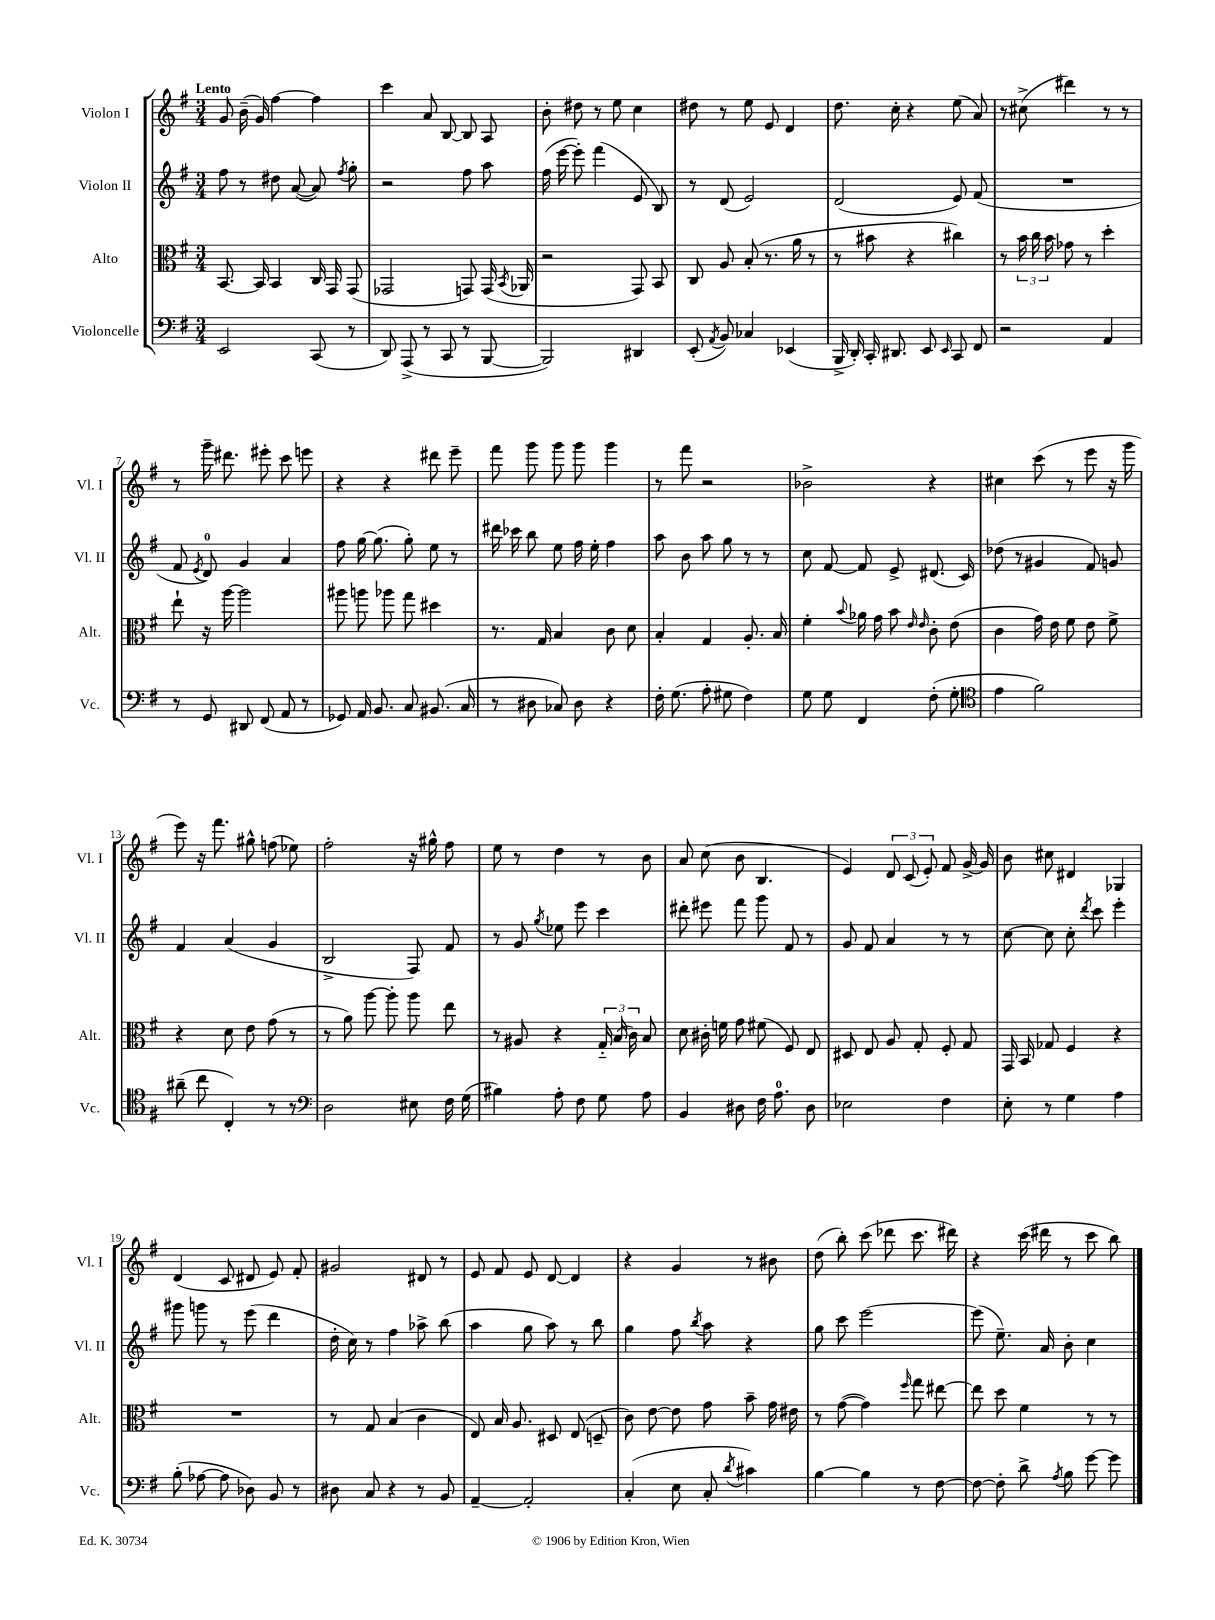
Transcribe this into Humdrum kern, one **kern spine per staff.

**kern	**kern	**kern	**kern
*staff4	*staff3	*staff2	*staff1
*clefF4	*clefC3	*clefG2	*clefG2
*k[f#]	*k[f#]	*k[f#]	*k[f#]
*M3/4	*M3/4	*M3/4	*M3/4
2EE	[8.BB	8ff#	8g
.	.	8r	(16b~
.	16BB]	.	16g)
.	4BB	8dd#	[4ff#
.	.	([8a	.
(8CC	16C	8a])	4ff#]
.	16GG	.	.
.	.	8qff#	.
8r	(8GG	8gg'	.
=	=	=	=
8DD)	2GG-	2r	4ccc
(8AAA^	.	.	.
8r	.	.	8a
8CC	.	.	[8B
8r	8GG)	8ff#	8B]
[8BBB	(16GG	8aa	8A
.	8qBB	.	.
.	16AA-	.	.
=	=	=	=
2BBB])	2r	(16ff#	8b'
.	.	[16eee	.
.	.	8eee'])	8dd#
.	.	(4fff#	8r
.	.	.	8ee
4DD#	8GG)	8e	4cc
.	8BB	8B)	.
=	=	=	=
(8EE'	8C	8r	8dd#
8qAA	.	.	.
8BB)	8A	(8d	8r
4C-	(8B'	2e)	8ee
.	8.r	.	8e
(4EE-	.	.	4d
.	16a	.	.
.	8r	.	.
=	=	=	=
16BBB^	8r	(2d	8.dd
16DD')	.	.	.
16CC'	8b#	.	.
8.DD#	.	.	16cc'
.	4r	.	4r
8EE	.	.	.
16qqEE	.	.	.
8CC	4cc#)	8e)	(8ee
8FF#	.	(8f#	8a)
=	=	=	=
2r	8r	2.r	8r
.	24b	.	(8cc#^
.	24cc	.	.
.	24b	.	.
.	8g-	.	4ddd#)
.	8r	.	.
4AA	4dd'	.	8r
.	.	.	8r
=	=	=	=
8r	8ee`	8f#	8r
.	.	8qe	.
8GG	16r	8d)	16ggg~
.	[16aa	.	8.ddd#
8DD#	2aa]	4g	.
(8FF#	.	.	8eee#'
8AA	.	4a	8ccc
8r	.	.	8eee
=	=	=	=
8GG-)	8aa#	8ff#	4r
16AA	8aa	[16gg	.
8.BB	.	(8.gg]	.
.	8aa-	.	4r
8C	8gg	8gg')	.
(8.BB#	4dd#	8ee	8ddd#
.	.	8r	8eee~
16C	.	.	.
=	=	=	=
8r	8.r	16ddd#	8fff#
.	.	16ccc-	.
8D#	.	8bb	8ggg
.	16G	.	.
8C-)	4B	8ee	8ggg
8D#	.	16ff#	8ggg
.	.	16ee'	.
4r	8c	4ff#	4ggg
.	8d	.	.
=	=	=	=
16F#'	4B'	8aa	8r
(8.G	.	.	.
.	.	8b	8fff#
8A'	4G	8aa	2r
8G#	.	8gg	.
4F#)	8.A'	8r	.
.	.	8r	.
.	16B	.	.
=	=	=	=
8G	4f#'	8cc	2b-^
8G	.	[8f#	.
.	8qqb	.	.
4FF#	16a-	8f#]	.
.	16g	.	.
.	8b	8e^	.
.	16qqe	.	.
.	16qqe	.	.
(8F#'	8c'	(8.d#	4r
8G'	(8e	.	.
.	.	16c)	.
=	=	=	=
*clefC4	*	*	*
4e	4c	(8dd-	4cc#
.	.	8r	.
2f#)	16g)	4g#	(8ccc
.	16e	.	.
.	8f#	.	8r
.	8e	8f#)	8eee
.	8f#^	8g	16r
.	.	.	16ggg
=	=	=	=
(8a#~	4r	4f#	8eee)
8cc	.	.	16r
.	.	.	8.fff#
4C')	8d	(4a	.
.	8e	.	8gg#^^
8r	(8g	4g	(8ff
8r	8r	.	8ee-)
=	=	=	=
*clefF4	*	*	*
2D	8r	2B^	2ff#'
.	8a)	.	.
.	[8aa	.	.
.	8aa']	.	.
8E#	8aa	8F#)	16r
.	.	.	16gg#^^
16F#	8ee	8f#	8ff#
(16G	.	.	.
=	=	=	=
4B#)	8r	8r	8ee
.	8A#	8g	8r
.	.	8qgg	.
8A'	4r	8ee-	4dd
8F#	.	8eee	.
8G	24G'~	4ccc	8r
.	(24B	.	.
.	24c)	.	.
8A	8B	.	8b
=	=	=	=
4BB	8d	8ddd#'	8a
.	16c#'	8eee#	(8cc
.	16f	.	.
8D#	8g	8fff#	8b
16F#	(8f#	8ggg	4.B
8.A	.	.	.
.	8F#)	8f#	.
8D#	8E	8r	.
=	=	=	=
2E-	8D#	8g	4e)
.	8E	8f#	.
.	8A	4a	12d
.	.	.	(12c
.	8G'	.	.
.	.	.	12e')
4F#	8F#'	8r	8f#
.	8G	8r	[16g^
.	.	.	16g]
=	=	=	=
8E'	16GG	[8cc	8b
.	16BB	.	.
8r	8G-	8cc]	8cc#
4G	4F#	8cc'	4d#
.	.	8qddd	.
.	.	8ccc	.
4A	4r	4eee'	4G-
=	=	=	=
(8B'	2.r	8ggg#	(4d
[8A-	.	8ggg	.
8A-]	.	8r	8c
8D-)	.	(8eee	8d#
8BB	.	4ddd	8e)
8r	.	.	8f#'
=	=	=	=
8D#	8r	16dd'	2g#
.	.	16cc)	.
8C	8G	8r	.
4r	(4B	4ff#	.
8r	4c	8aa-^	8d#
8BB	.	(8bb	8r
=	=	=	=
[4AA~	8E)	4aa	8e
.	16B	.	8f#
.	8.A	.	.
2AA']	.	8gg	8e
.	8D#	8aa)	[8d
.	(8E	8r	4d]
.	8D~	8bb	.
=	=	=	=
(4C'	8c)	4gg	4r
.	[8e	.	.
8E	8e]	8ff#	4g
.	.	8qbb	.
8C'	8g	8aa	.
8qd	.	.	.
4c#)	8b~	4r	8r
.	16g	.	8b#
.	16e#	.	.
=	=	=	=
[4B	8r	8gg	(8dd
.	([8g	8ccc	8bb')
4B]	4g])	[2eee	(8ccc
.	.	.	8ddd-
.	16qqff#	.	.
8r	8gg	.	8.ccc
[8F#	[8ee#	.	.
.	.	.	16ddd#)
=	=	=	=
8F#_	8ee#]	(8eee]	4r
8F#']	8dd	8.ee~)	.
8d^	4f#	.	(16ccc
.	.	16a	16ddd#
8qA	.	.	.
8B	.	8b'	8r
[8g	8r	4cc	8ccc
8g]	8r	.	8bb)
==	==	==	==
*-	*-	*-	*-
